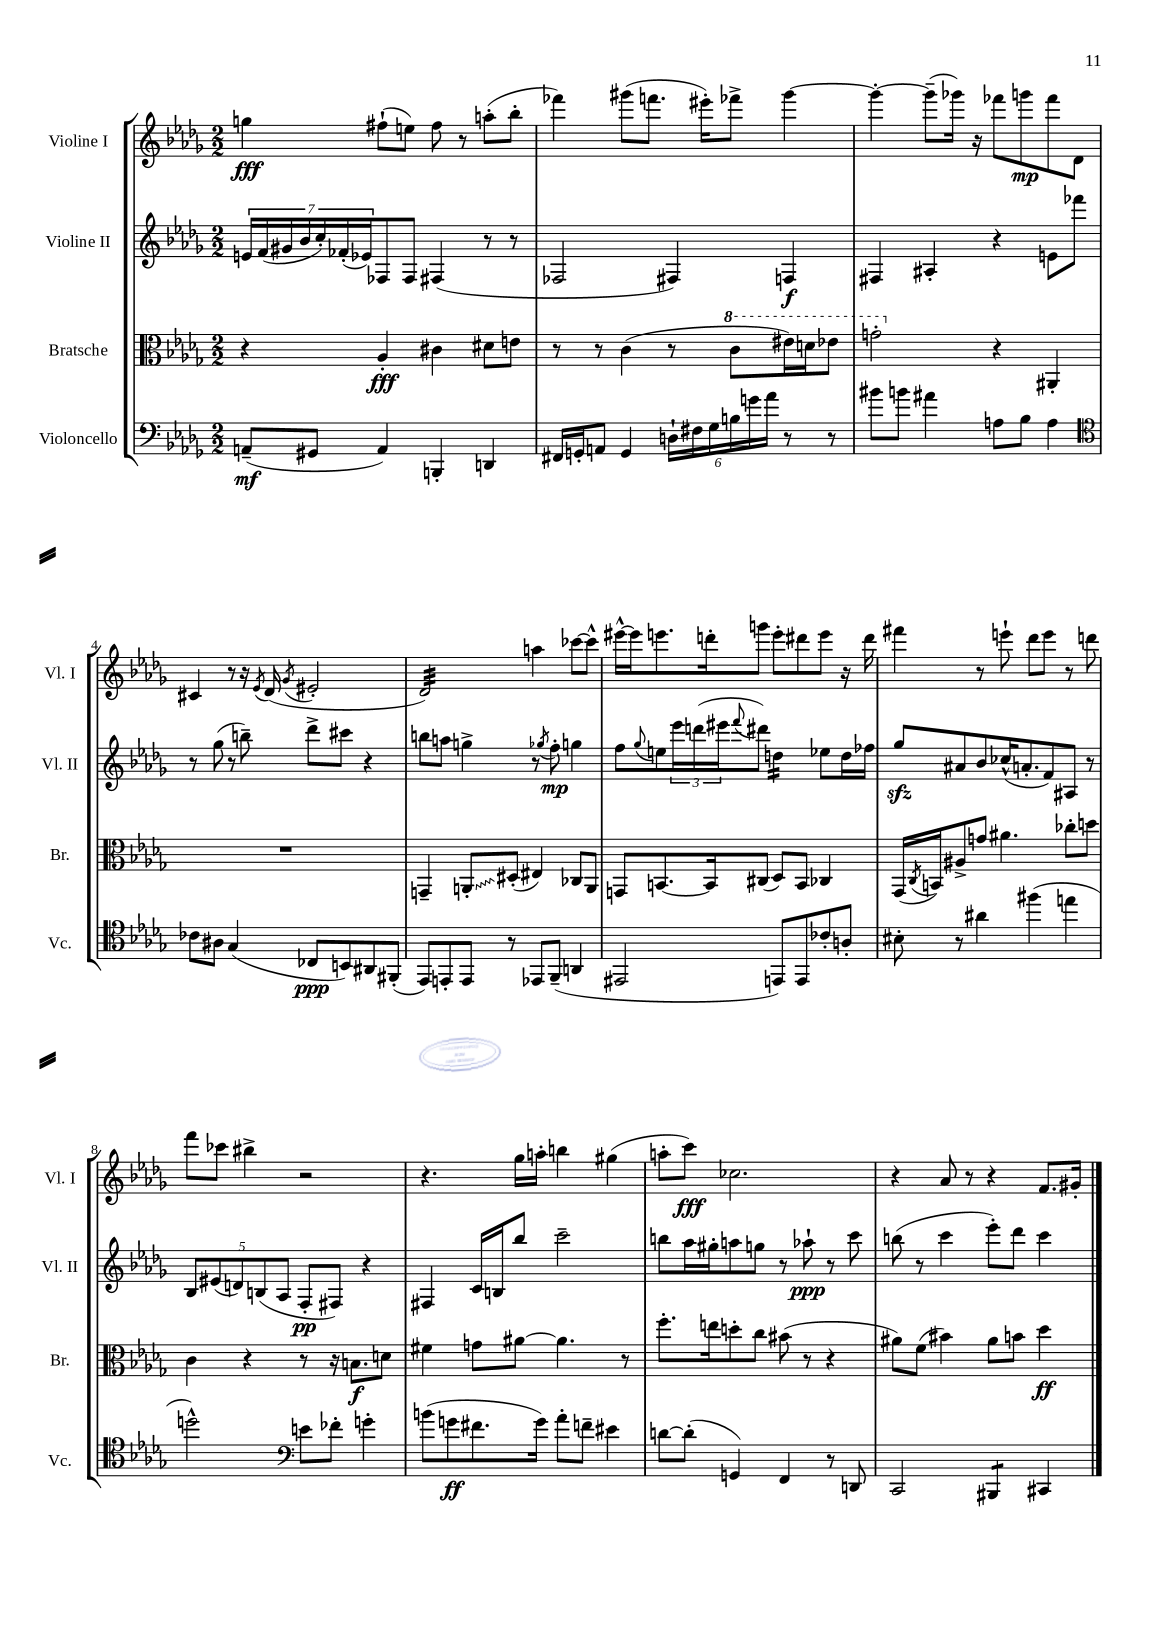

**kern	**kern	**kern	**kern
*staff4	*staff3	*staff2	*staff1
*clefF4	*clefC3	*clefG2	*clefG2
*k[b-e-a-d-g-]	*k[b-e-a-d-g-]	*k[b-e-a-d-g-]	*k[b-e-a-d-g-]
*M2/2	*M2/2	*M2/2	*M2/2
(8AA~	4r	28e	4gg
.	.	(28f	.
.	.	28g#	.
.	.	28b-	.
8GG#	.	.	.
.	.	28cc')	.
.	.	(28f-'	.
.	.	28e-)	.
4AA)	4A-'	8F-	(8ff#`
.	.	8F-	8ee)
4BBB'	4c#	(4F#	8ff#
.	.	.	8r
4DD	8d#	8r	(8aa'
.	8e	8r	8bb-'
=	=	=	=
16FF#	8r	2F-	4fff-)
16GG'	.	.	.
8AA	8r	.	.
4GG	(4c	.	(8ggg#
.	.	.	8.fff
24D`	8r	4F#)	.
24F#	.	.	.
.	.	.	16eee#')
24G-	.	.	.
24B	8cc	.	8fff-^
24g	.	.	.
24a-	.	.	.
8r	16ee#)	4F	[4ggg#
.	16dd	.	.
8r	8ee-	.	.
=	=	=	=
8b#	2gg'	4F#	4ggg#'_
8b	.	.	.
4a#	.	4A#'	(8ggg#~]
.	.	.	16ggg-)
.	.	.	16r
8A	4r	4r	8fff-
8B-	.	.	8ggg
4A	4AA#'	8e	8fff-
.	.	8fff-	8d-
=	=	=	=
*clefC4	*	*	*
8c-	1r	8r	4c#
8A#	.	(8gg-	.
(4G-	.	8r	8r
.	.	8bb~)	16r
.	.	.	8qe-
.	.	.	(16d-
.	.	.	8qg-
8C-	.	8ddd-^	2e#'
8BB)	.	8ccc#	.
8AA#	.	4r	.
(8FF#'	.	.	.
=	=	=	=
8EE-)	4GG~	8bb	2d-)
8EE'	.	8aa	.
8EE	8AA'	4gg^	.
8r	(8D#'	.	.
8EE-	4E#)	8r	4aa
.	.	8qgg-	.
(8FF~	.	8ff'	.
4AA	8C-	4gg	[8ccc-
.	8AA	.	8ccc-^^]
=	=	=	=
2EE#	8GG	8ff	[16eee#^^
.	.	.	16eee#]
.	.	8qqgg-	.
.	[8.BB	8ee	8.eee
.	.	24eee-	.
.	.	(24ddd	.
.	16BB]	.	16ddd'
.	.	24eee#	.
.	.	8qqfff	.
.	(8C#	8ddd#)	8ggg
8EE)	8D-)	4dd	8eee'
8EE	8BB	.	8ddd#
8c-'	4C-	8ee-	8eee
8A'	.	16dd	16r
.	.	16ff-	16ddd#
=	=	=	=
8B#'	(16GG-	8gg-	4fff#
.	8qC	.	.
.	16BB)	.	.
8r	8A#^	8a#	.
4a#	8g	8b-	8r
.	4.a#	(16cc-^^	8eee`
.	.	8.a'	.
(4ff#	.	.	8ddd-
.	.	8f)	8eee
4ee	8cc-'	8A#	8r
.	8dd	8r	8ddd
=	=	=	=
2dd^^)	4c	10B-	8fff
.	.	(10e#	.
.	.	.	8ccc-
.	.	10d)	.
.	4r	.	4bb#^
.	.	(10B	.
.	.	10A-	.
*clefF4	*	*	*
8e	8r	8F'	2r
8f-'	16r	8F#)	.
.	8.B	.	.
4g'	.	4r	.
.	8d	.	.
=	=	=	=
(8b	4f#	4F#	4.r
8g	.	.	.
8.f#	8g	16c	.
.	.	16B	.
.	[8a#	8bb-	16gg-
16g)	.	.	16aa'
8a-'	4.a#]	2ccc~	4bb
8f~	.	.	.
4e#	.	.	(4gg#
.	8r	.	.
=	=	=	=
[8d	8.ff'	8bb	8aa'
(8d']	.	16aa-	8ccc)
.	16ee	16gg#'	.
4GG)	8dd'	8aa	2.cc-
.	8cc	8gg	.
4FF	(8b#	8r	.
.	8r	8aa-`	.
8r	4r	8r	.
8DD	.	8ccc	.
=	=	=	=
2CC	8a#)	(8bb	4r
.	(8f	8r	.
.	4b#)	4ccc	8a-
.	.	.	8r
4BBB#	8a#	8eee-')	4r
.	8b	8ddd-	.
4CC#	4dd-	4ccc	8.f
.	.	.	16g#'
==	==	==	==
*-	*-	*-	*-
